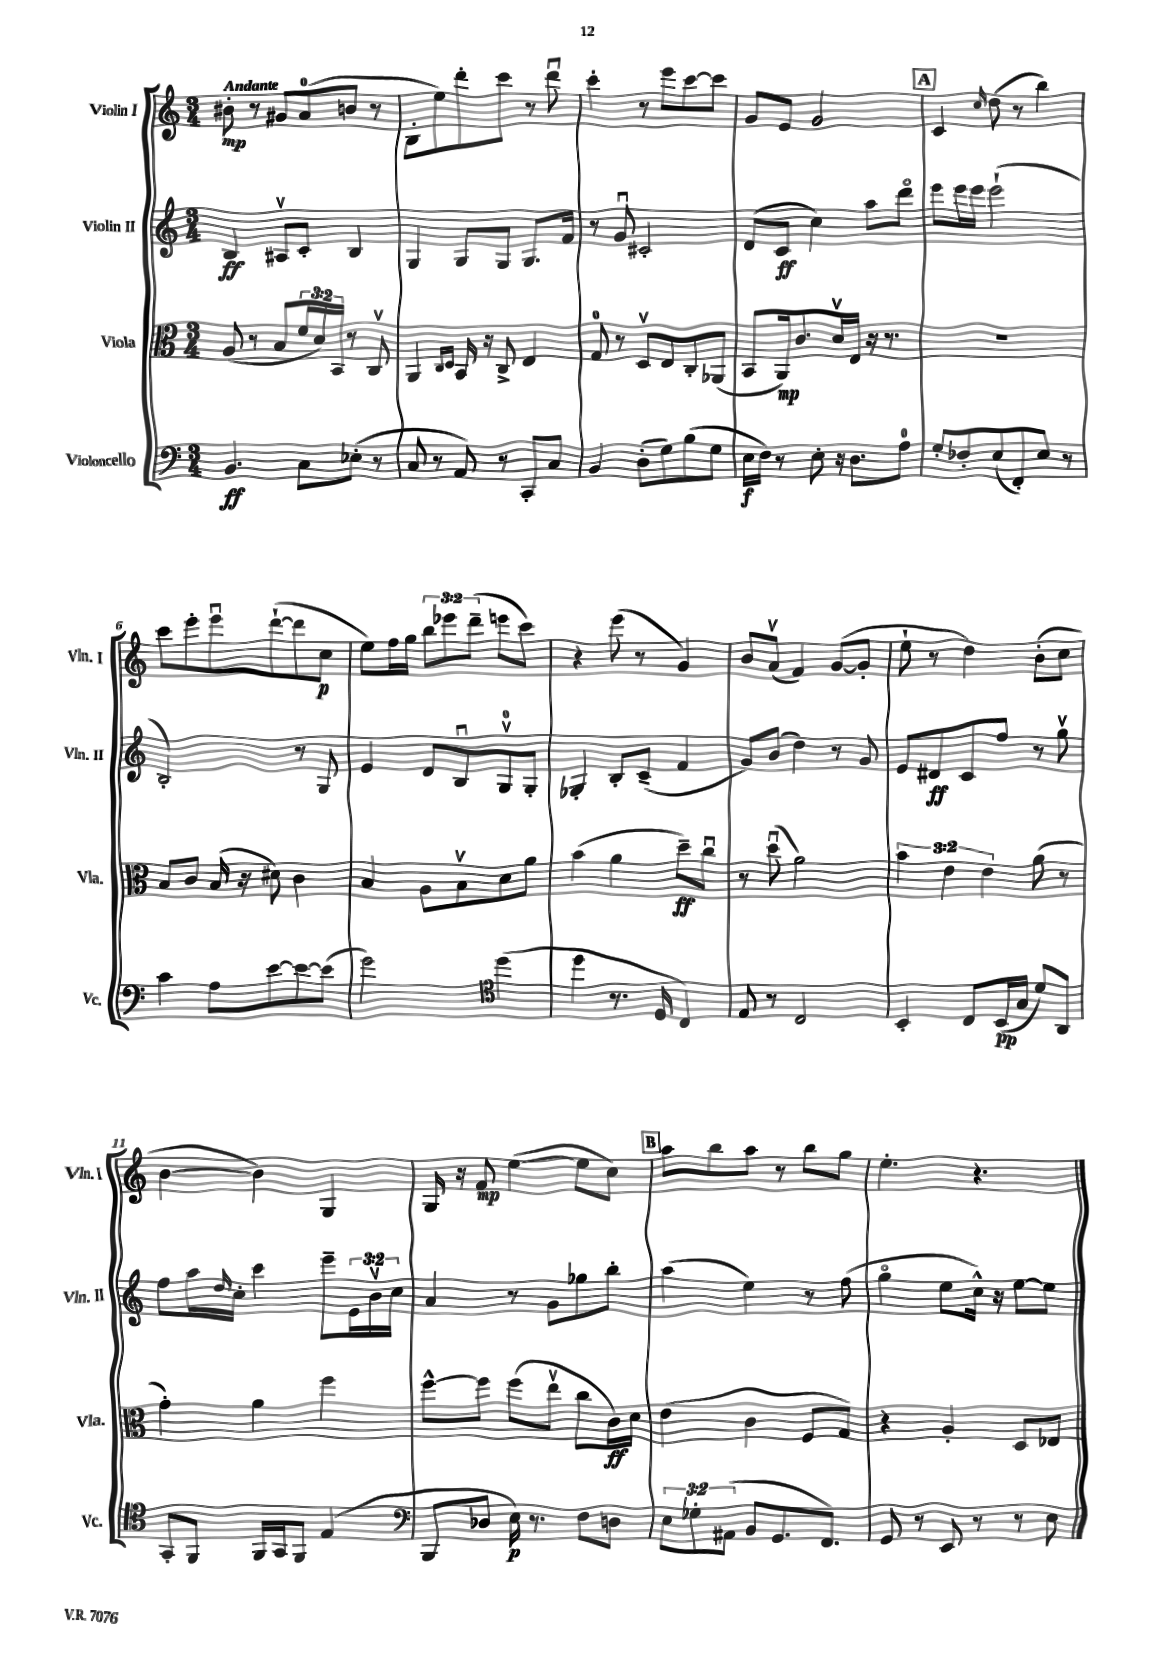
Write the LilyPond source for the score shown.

<<
\new StaffGroup <<
\new Staff = "s0" \with { instrumentName = "Violin I" shortInstrumentName = "Vln. I" } {
    \clef treble \key c \major \numericTimeSignature \time 3/4 \override Staff.TupletNumber.text = #tuplet-number::calc-fraction-text \tempo "Andante"
    bis'8-.\mp r8 gis'8 a'8-0( b'8 r8 |
    b8-. e''8) d'''8-. c'''8 r8 d'''8\downbow |
    c'''4-. r8 e'''8 c'''8~ c'''8 |
    g'8 e'8 g'2 |
    \mark \markup { \box "A" } c'4 \grace { c''16 } d''8( r8 b''4) |
    c'''8 e'''8-. e'''8\downbow d'''8~-!( d'''8 c''8\p |
    e''8) f''16 g''16 \tuplet 3/2 { b''8 ees'''8 d'''8--( } e'''8 c'''8) |
    r4 e'''8( r8 g'4) |
    b'8 a'8\upbow( f'4) g'8~( g'8-. |
    e''8-! r8 d''4) b'8-.( c''8 |
    b'4~ b'4) g4 |
    g16 r16 f'8\mp e''4~( e''8 c''8) |
    \mark \markup { \box "B" } a''8 b''8 a''8 r8 b''8 g''8 |
    e''4.-. r4. \bar "|." |
}
\new Staff = "s1" \with { instrumentName = "Violin II" shortInstrumentName = "Vln. II" } {
    \clef treble \key c \major \numericTimeSignature \time 3/4 \override Staff.TupletNumber.text = #tuplet-number::calc-fraction-text
    b4\ff ais8\upbow c'8-. b4 |
    g4 g8 g8 g8. f'16 |
    r8 g'8\downbow cis'2-. |
    d'8( c'8\ff c''4) a''8 d'''8\flageolet |
    \mark \markup { \box "A" } e'''8 e'''16 e'''16 e'''2-!( |
    b2-.) r8 g8 |
    e'4 d'8 b8\downbow g8-0\upbow g8-. |
    ges4-. b8-. c'8--( f'4 |
    g'8) b'8( d''4) r8 g'8 |
    e'8 dis'8\ff c'8 f''8 r8 g''8\upbow |
    f''8 a''16 \grace { d''16 } c''16-. c'''4 e'''8-- \tuplet 3/2 { e'16 b'16\upbow c''16 } |
    a'4 r8 g'8 ges''8 b''8-. |
    \mark \markup { \box "B" } a''4( e''4) r8 f''8( |
    g''4\flageolet e''8 c''16-^) r16 e''8~ e''8 \bar "|." |
}
\new Staff = "s2" \with { instrumentName = "Viola" shortInstrumentName = "Vla." } {
    \clef alto \key c \major \numericTimeSignature \time 3/4 \override Staff.TupletNumber.text = #tuplet-number::calc-fraction-text
    a8( r8 b8 \tuplet 3/2 { f'16 d'16) b,16 } r8 c8\upbow |
    a,4 \grace { c16 d16 } b,16 r16 c8-> e4 |
    g8-0 r8 d8\upbow e8 c8-. aes,8( |
    b,8 a,16\mp) c'8. d'16\upbow e16 r16 r8. |
    \mark \markup { \box "A" } R2. |
    b8 c'8 b16( r16 dis'8) c'4 |
    b4 a8 b8\upbow d'8 a'8 |
    b'4( a'4 d''8--\ff) c''8\downbow |
    r8 d''8\downbow( a'2) |
    \tuplet 3/2 { b'4 e'4 e'4 } a'8( r8 |
    g'4-.) a'4 f''4 |
    f''8~-^ f''8 f''8( e''8\upbow c''8 c'16\ff) d'16 |
    \mark \markup { \box "B" } e'4( c'4 f8 g8) |
    r4 a4-. d8 ees8 \bar "|." |
}
\new Staff = "s3" \with { instrumentName = "Violoncello" shortInstrumentName = "Vc." } {
    \clef bass \key c \major \numericTimeSignature \time 3/4 \override Staff.TupletNumber.text = #tuplet-number::calc-fraction-text
    b,4.\ff c8 ees8-.( r8 |
    c8 r8 a,8) r8 c,8-. c8 |
    b,4 d8-.( g8) b8( g8 |
    e16\f f16) r8 e8-. r16 d8. a8-0 |
    \mark \markup { \box "A" } g8-. fes8-. e8( f,8-.) e8 r8 |
    c'4 a8 e'8~ e'8~ e'8( |
    g'2) \clef tenor d''4( |
    d''4 r8. d16 c4) |
    e8 r8 c2 |
    b,4-. c8 b,16\pp( g16 d'8) a,8 |
    g,8-. f,8 f,16 g,16 f,8 e4( |
    \clef bass b,,8 des8 e16\p) r8. f8 d8 |
    \mark \markup { \box "B" } \tuplet 3/2 { e8 ges8-. ais,8( } b,8 g,8. f,8.) |
    g,8 r8 e,8 r8 r8 e8 \bar "|." |
}
>>
>>
